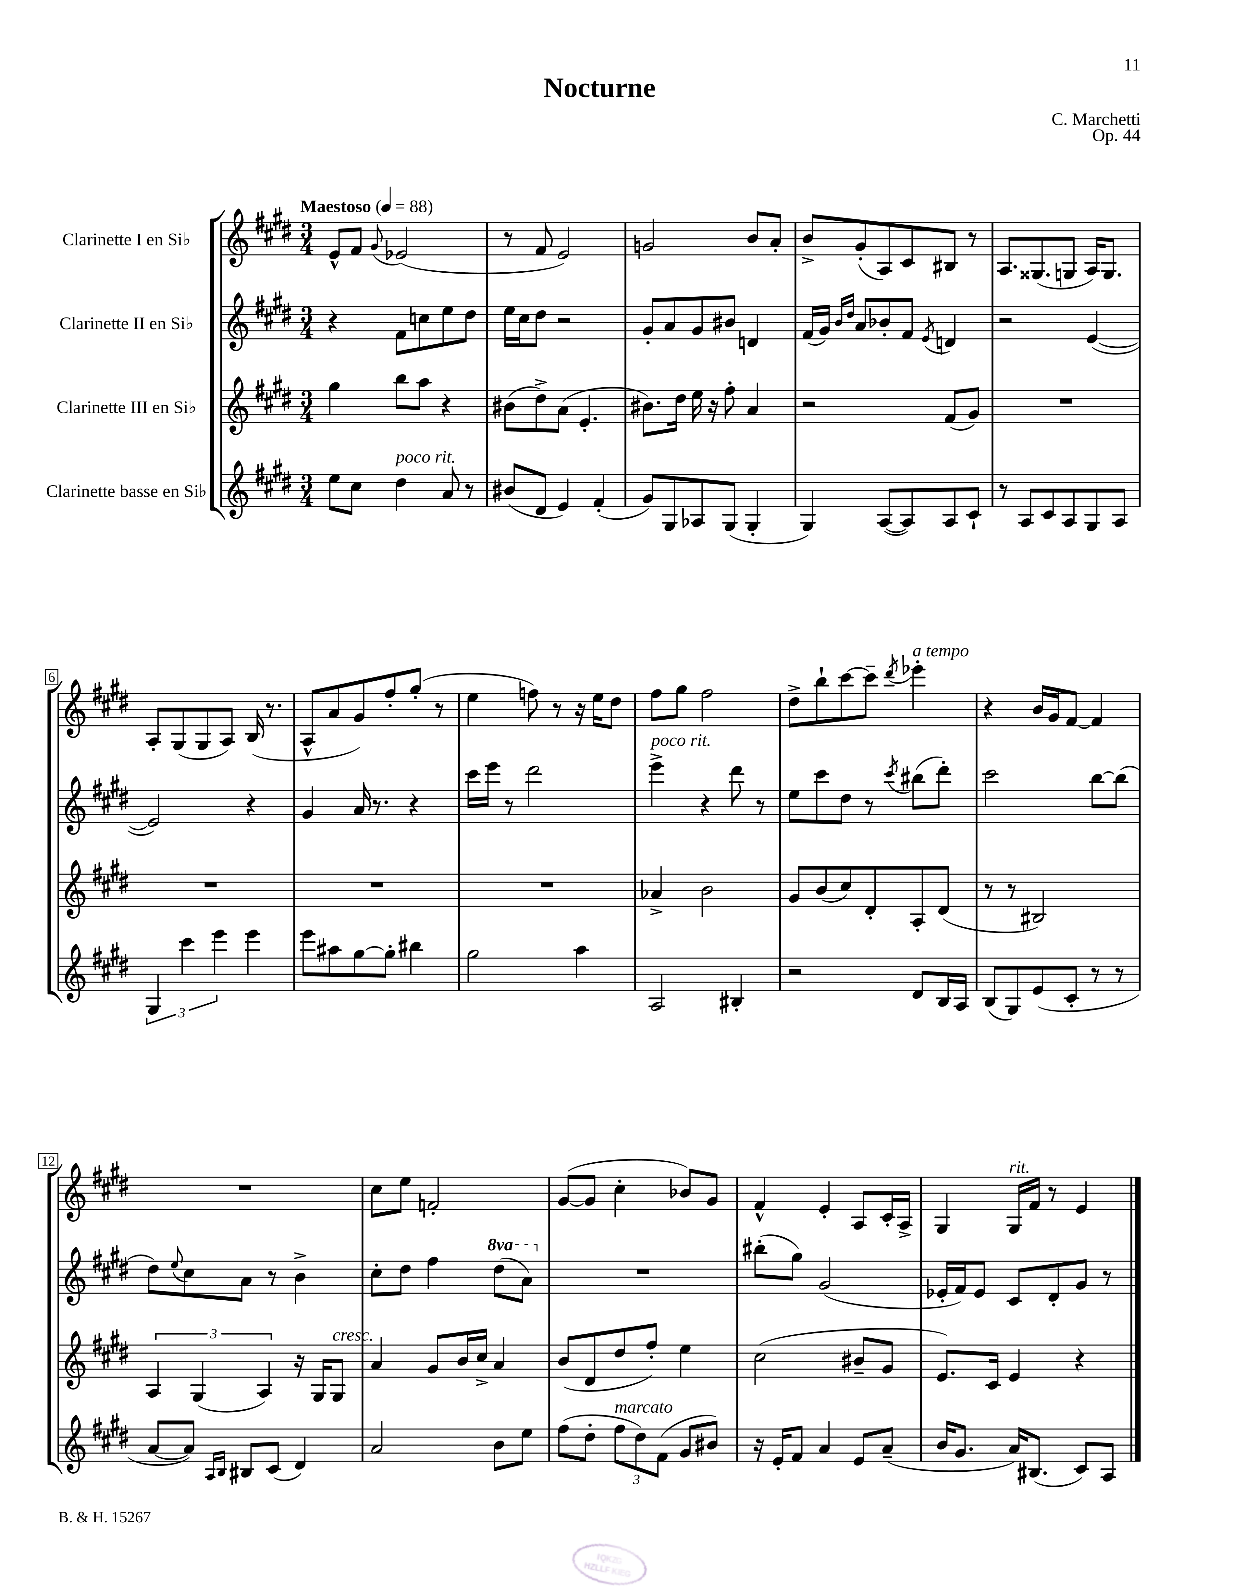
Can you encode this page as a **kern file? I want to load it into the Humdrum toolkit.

**kern	**kern	**kern	**kern
*part4	*part3	*part2	*part1
*staff4	*staff3	*staff2	*staff1
*I"Clarinette basse en Si♭	*I"Clarinette III en Si♭	*I"Clarinette II en Si♭	*I"Clarinette I en Si♭
*clefG2	*clefG2	*clefG2	*clefG2
*k[f#c#g#d#]	*k[f#c#g#d#]	*k[f#c#g#d#]	*k[f#c#g#d#]
*M3/4	*M3/4	*M3/4	*M3/4
*MM88	*MM88	*MM88	*MM88
=1	=1	=1	=1
!	!	!	!LO:TX:a:B:t=Maestoso
8ee\L	4gg#\	4r	8e^^/L
8cc#\J	.	.	8f#/J
.	.	.	8qqg#/
!LO:TX:a:i:t=poco rit.	!	!	!
4dd#\	8bb\L	8f#\L	(2e-X/
.	8aa\J	8ccn\	.
8a/	4r	8ee\	.
8r	.	8dd#\J	.
=2	=2	=2	=2
(8b#X/L	(8b#X\L	16ee\LL	8r
.	.	16cc#\J	.
8d#/J	8dd#^\)	8dd#\J	8f#/
4e/)	(8a\J	2r	2e/)
.	4.e'/	.	.
(4f#'/	.	.	.
=3	=3	=3	=3
8g#/L)	8.b#X\L)	8g#'/L	2gn/
8G#/	.	8a/	.
.	16dd#\Jk	.	.
8A-X/	16ee\	8g#/	.
.	16r	.	.
(8G#/J	8ff#'\	8b#X/J	.
4G#'/	4a/	4dn/	8b/L
.	.	.	8a'/J
=4	=4	=4	=4
4G#/)	2r	(16f#/LL	8b^/L
.	.	16g#/JJ)	.
.	.	16qqb/LL	.
.	.	16qqdd#/JJ	.
.	.	8a/L	(8g#'/
([8A/L	.	8b-X'/	8A/)
8A/])	.	8f#/J	8c#/
.	.	8qe/	.
8A/	(8f#/L	4dn/	8B#X/J
8c#`/J	8g#/J)	.	8r
=5	=5	=5	=5
8r	2.r	2r	8.A/L
8A/L	.	.	.
.	.	.	(8.G##X/
8c#/	.	.	.
8A/	.	.	8Gn/J
8G#/	.	([4e/	16A/KL)
.	.	.	8.G/J
8A/J	.	.	.
!!LO:LB:g=z
=6	=6	=6	=6
6G#/	2.r	2e/])	8A'/L
.	.	.	(8G#/
6ccc#\	.	.	.
.	.	.	8G#/
6eee\	.	.	.
.	.	.	8A/J)
4eee\	.	4r	(16B/
.	.	.	8.r
=7	=7	=7	=7
8eee\L	2.r	4g#/	8A^^/L
8aa#X\	.	.	8a/
[8gg#\	.	16a/	8g#/)
.	.	8.r	.
8gg#'\J]	.	.	8ff#'/
4bb#X\	.	4r	(8gg#'/J
.	.	.	8r
=8	=8	=8	=8
2gg#\	2.r	16ccc#\LL	4ee\
.	.	16eee\JJ	.
.	.	8r	.
.	.	2ddd#\	8ffn\)
.	.	.	8r
4aa\	.	.	16r
.	.	.	16ee\KL
.	.	.	8dd#\J
=9	=9	=9	=9
!	!	!LO:TX:a:i:t=poco rit.	!
2A/	4a-X^/	4eee^\	8ff#\L
.	.	.	8gg#\J
.	2b\	4r	2ff#\
4B#X'/	.	8ddd#\	.
.	.	8r	.
=10	=10	=10	=10
2r	8g#/L	8ee\L	8dd#^\L
.	(8b/	8ccc#\	8bb`\
.	8cc#/)	8dd#\J	[8ccc#\
.	8d#'/	8r	8ccc#~\J]
.	.	8qccc#/	8qddd#/
!	!	!	!LO:TX:a:i:t=a tempo
8d#/L	8A'/	(8bb#X\L	4eee-X'\
16B/L	(8d#/J	8ddd#'\J)	.
16A/JJ	.	.	.
=11	=11	=11	=11
(8B/L	8r	2ccc#\	4r
8G#/)	8r	.	.
(8e/	2B#X/)	.	16b/LL
.	.	.	16g#/J
8c#'/J	.	.	[8f#/J
8r	.	[8bb\L	4f#/]
8r	.	(8bb\J]	.
!!LO:LB:g=z
=12	=12	=12	=12
[8a/L	6A/	8dd#\L)	2.r
.	.	8qqee/	.
8a/J])	.	8cc#\	.
.	(6G#/	.	.
16qqA/LL	.	.	.
16qqB/JJ	.	.	.
8B#X/L	.	8a\J	.
.	6A/)	.	.
(8c#/J	.	8r	.
4d#/)	16r	4b^\	.
.	16G#/KL	.	.
!	!LO:TX:a:i:t=cresc.	!	!
.	8G#/J	.	.
=13	=13	=13	=13
2a/	4a/	8cc#'\L	8cc#\L
.	.	8dd#\J	8ee\J
.	8g#/L	4ff#\	2fn'/
.	16b/L	.	.
.	16cc#^/JJ	.	.
*	*	*8va	*
8b\L	4a/	(8ddd#\L	.
8ee\J	.	8aa\J)	.
=14	=14	=14	=14
*	*	*X8va	*
(8ff#\L	(8b/L	2.r	([8g#/L
8dd#'\J	8d#/	.	8g#/J]
!LO:TX:a:i:t=marcato	!	!	!
12ff#\L	8dd#/	.	4cc#'\
12dd#\)	.	.	.
.	8ff#'/J)	.	.
(12f#\J	.	.	.
8g#/L	4ee\	.	8b-X/L)
8b#X/J)	.	.	8g#/J
=15	=15	=15	=15
16r	(2cc#\	(8bb#X'\L	4f#^^/
16e'/KL	.	.	.
8f#/J	.	8gg#\J)	.
4a/	.	(2g#/	4e'/
8e/L	8b#X~/L	.	8A/L
(8a~/J	8g#/J	.	16c#'/L
.	.	.	16A^/JJ
=16	=16	=16	=16
16b/KL	8.e/L)	16e-X'/LL	4G#/
8.g#/J	.	16f#/J)	.
.	.	8e-/J	.
.	16c#/Jk	.	.
!	!	!	!LO:TX:a:i:t=rit.
16a/KL)	4e/	8c#/L	16G#/LL
(8.B#X/J	.	.	16f#/JJ
.	.	8d#'/	8r
8c#/L)	4r	8g#/J	4e/
8A/J	.	8r	.
==	==	==	==
*-	*-	*-	*-
